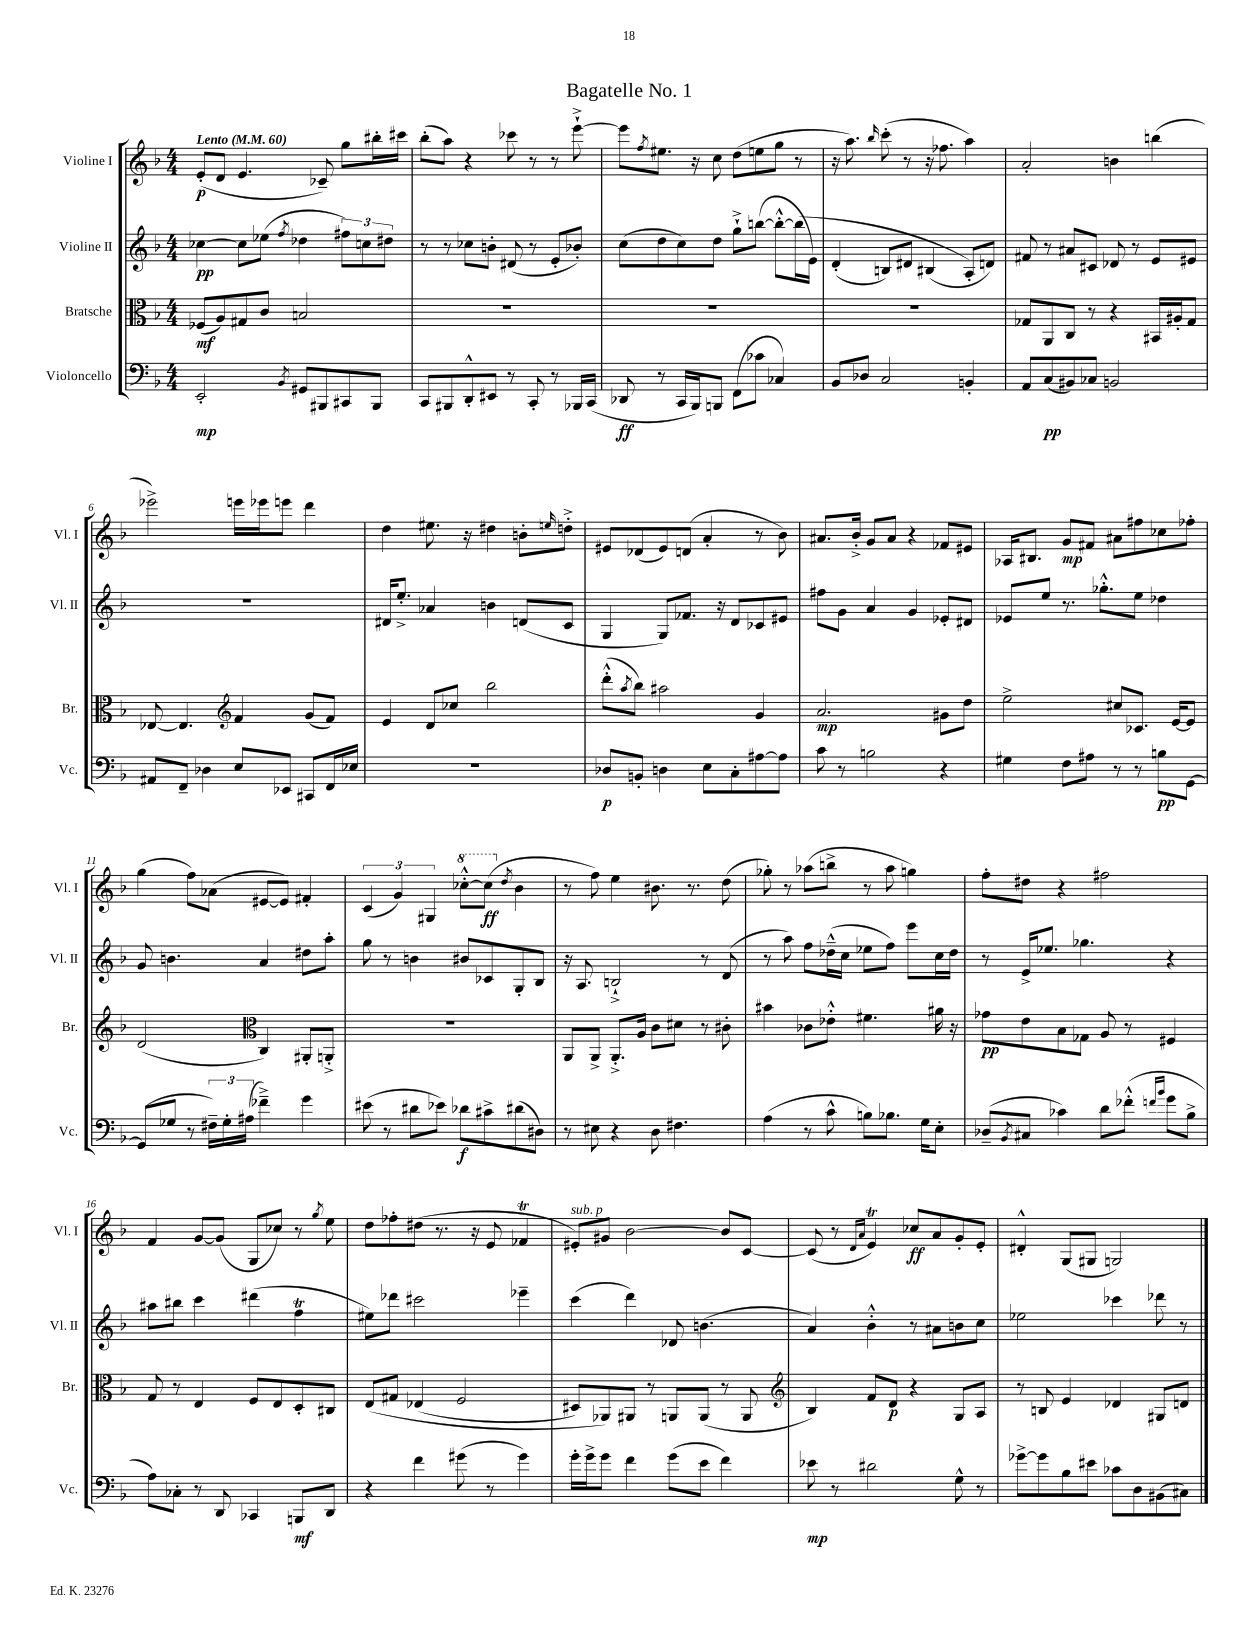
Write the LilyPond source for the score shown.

\header { title = "Bagatelle No. 1" }
<<
\new StaffGroup <<
\new Staff = "s0" \with { instrumentName = "Violine I" shortInstrumentName = "Vl. I" } {
    \clef treble \key f \major \numericTimeSignature \time 4/4 \tempo "Lento" 4 = 60
    e'8-.\p( d'8 e'4. ces'8--) g''8 bis''16-. cis'''16 |
    bes''8-.( a''8) r4 ces'''8 r8 r8 e'''8~-!-> |
    e'''8 \acciaccatura { f''8 } eis''8. r16 c''8 d''8( e''8 g''8 r8 |
    r16 a''8.) \grace { bes''16 } c'''8-.( r8 r16 fes''8. a''4) |
    a'2-. b'4 b''4( |
    ees'''2->) e'''16 ees'''16 e'''8 d'''4 |
    d''4 eis''8. r16 dis''4 b'8-. \grace { e''16 } d''8-.-> |
    eis'8 des'8( eis'8) d'8( a'4-. r8 bes'8) |
    ais'8. bes'16-.-> g'8 ais'8 r4 fes'8 eis'8 |
    aes16 bis8. g'8\mp fis'8 ais'8 fis''8 ces''8 fes''8-. |
    g''4( f''8) aes'8( eis'8~ eis'8) fis'4-. |
    \tuplet 3/2 { c'4( g'4) gis4 } \ottava #1 ces'''8~-.-^ ces'''8\ff( \ottava #0 \acciaccatura { d''8 } bes'4 |
    r8 f''8) e''4 bis'8. r8. d''8( |
    ges''8-.) r8 aes''8( b''8-> r8 aes''8 g''4) |
    f''8-. dis''8 r4 fis''2 |
    f'4 g'8~ g'8( g8 ces''8) r8 \acciaccatura { g''8 } e''8 |
    d''8 fes''8-. dis''8( r8. r16 e'8 fes'4\trill |
    eis'8-.^\markup { \italic "sub. p" }) gis'8 bes'2~ bes'8 c'8~ |
    c'8( r8 \grace { d'16 a'16 } e'4\trill) ces''8\ff a'8 g'8-. e'8-. |
    dis'4-.-^ g8( gis8 g2) \bar "|." |
}
\new Staff = "s1" \with { instrumentName = "Violine II" shortInstrumentName = "Vl. II" } {
    \clef treble \key f \major \numericTimeSignature \time 4/4
    ces''4~\pp ces''8 ees''8( \acciaccatura { f''8 } des''4 \tuplet 3/2 { fis''8) c''8 dis''8 } |
    r8 r8 ces''8 b'8-. dis'8( r8 e'8-. bes'8-.) |
    c''8( d''8 c''8) d''8 g''8-!-> b''8~( b''8~-.-^ b''16\( e'16) |
    d'4-.( b8) dis'8 bis4( a8-.\) d'8) |
    fis'8 r8 ais'8 cis'8 des'8 r8 e'8 eis'8 |
    R1 |
    dis'16 e''8.-.-> aes'4 b'4 d'8( c'8 |
    g4 g8) fes'8. r16 d'8 ces'8 eis'8 |
    fis''8 g'8 a'4 g'4 ees'8-. dis'8 |
    ees'8 e''8 r8. ges''8.-.-^ e''8 des''4 |
    g'8 b'4. a'4 dis''8 a''8-. |
    g''8 r8 b'4 bis'8 ces'8 g8-. bes8 |
    r16 a8. b2-!-> r8 d'8( |
    r8 a''8) f''8 des''16---^( c''16 ees''8 f''8) e'''8 c''16 des''16 |
    r8 e'16-> ees''8. ges''4. r4 |
    ais''8 bis''8 c'''4 dis'''4( f''4\trill |
    eis''8) des'''8 cis'''2 ees'''4-- |
    c'''4( d'''4) des'8 b'4.( |
    a'4) bes'4-.-^ r8 ais'8 b'8 c''8 |
    ees''2 ces'''4 des'''8 r8 \bar "|." |
}
\new Staff = "s2" \with { instrumentName = "Bratsche" shortInstrumentName = "Br." } {
    \clef alto \key f \major \numericTimeSignature \time 4/4
    fes8\mf( a8) gis8 c'8 b2 |
    R1 |
    R1 |
    R1 |
    ges8 a,8 c8 r8 r4 bis,16 ais16-. ges8 |
    ees8~ ees4. \clef treble f'4 g'8( f'8) |
    e'4 d'8 ces''8 bes''2 |
    d'''8-.-^( \acciaccatura { a''8 } bes''8) ais''2 g'4 |
    a'2.\mp gis'8 d''8 |
    e''2-> cis''8 ces'8. e'16~ e'8 |
    d'2( \clef alto c4) ais,8-. a,8-.-> |
    r1 |
    a,8 a,8-> a,8.-.-> a16 c'8 dis'8 r8 cis'8-. |
    bis'4 ces'8 ees'8-.-^ fis'4. ais'16 r16 |
    ges'8\pp e'8 bes8 ges8 a8 r8 fis4 |
    g8 r8 e4 f8 e8 d8-. cis8 |
    e8\( gis8 ees4( f2 |
    dis8) aes,8\) ais,8 r8 a,8 a,8( r8 a,8 |
    \clef treble bes4) f'8 d'8\p r4 g8 a8 |
    r8 b8 e'4 des'4 gis8 d'8 \bar "|." |
}
\new Staff = "s3" \with { instrumentName = "Violoncello" shortInstrumentName = "Vc." } {
    \clef bass \key f \major \numericTimeSignature \time 4/4
    e,2-.\mp \acciaccatura { bes,8 } gis,8 bis,,8 cis,8 bis,,8 |
    c,8 bis,,8 d,8-.-^ eis,8 r8 c,8-. r8 bes,,16 c,16( |
    des,8\ff r8 c,16 bes,,16) b,,8 f,8( ces'8 ces4) |
    bes,8 des8 c2 b,4-. |
    a,8 c8\pp( bis,8) ces8 b,2 |
    ais,8 f,8-- des4 e8 ees,8 cis,8 f,16 ees16 |
    r1 |
    des8\p b,8-. d4 e8 c8-. ais8~ ais8 |
    c'8 r8 b2 r4 |
    gis4 f8 ais8 r8 r8 b8\pp g,8~ |
    g,8( ges8 r8 \tuplet 3/2 { fis16--) ges16-. ais16( } fes'4--->) g'4 |
    eis'8( r8 dis'8 ees'8) des'8\f cis'8-> dis'8( dis8) |
    r8 eis8 r4 d8 fis4. |
    a4( r8 c'8-^ b8) bes8. g16 e8-. |
    des8--( \acciaccatura { bes,8 } cis8 ces'4) d'8 fes'8-.-^( \grace { f'16 bes'16 } g'8 bes8-> |
    a8) ces8-. r8 d,8 ces,4 b,,8\mf d,8 |
    r4 f'4 gis'8( r8 gis'4) |
    g'16-. g'16-> g'8 f'4 g'8( e'8 f'4) |
    ees'8\mp r8 dis'2 g8-^ r8 |
    ges'8~-> ges'8 bes8 eis'8 ces'8 d8 bis,8( cis8) \bar "|." |
}
>>
>>
